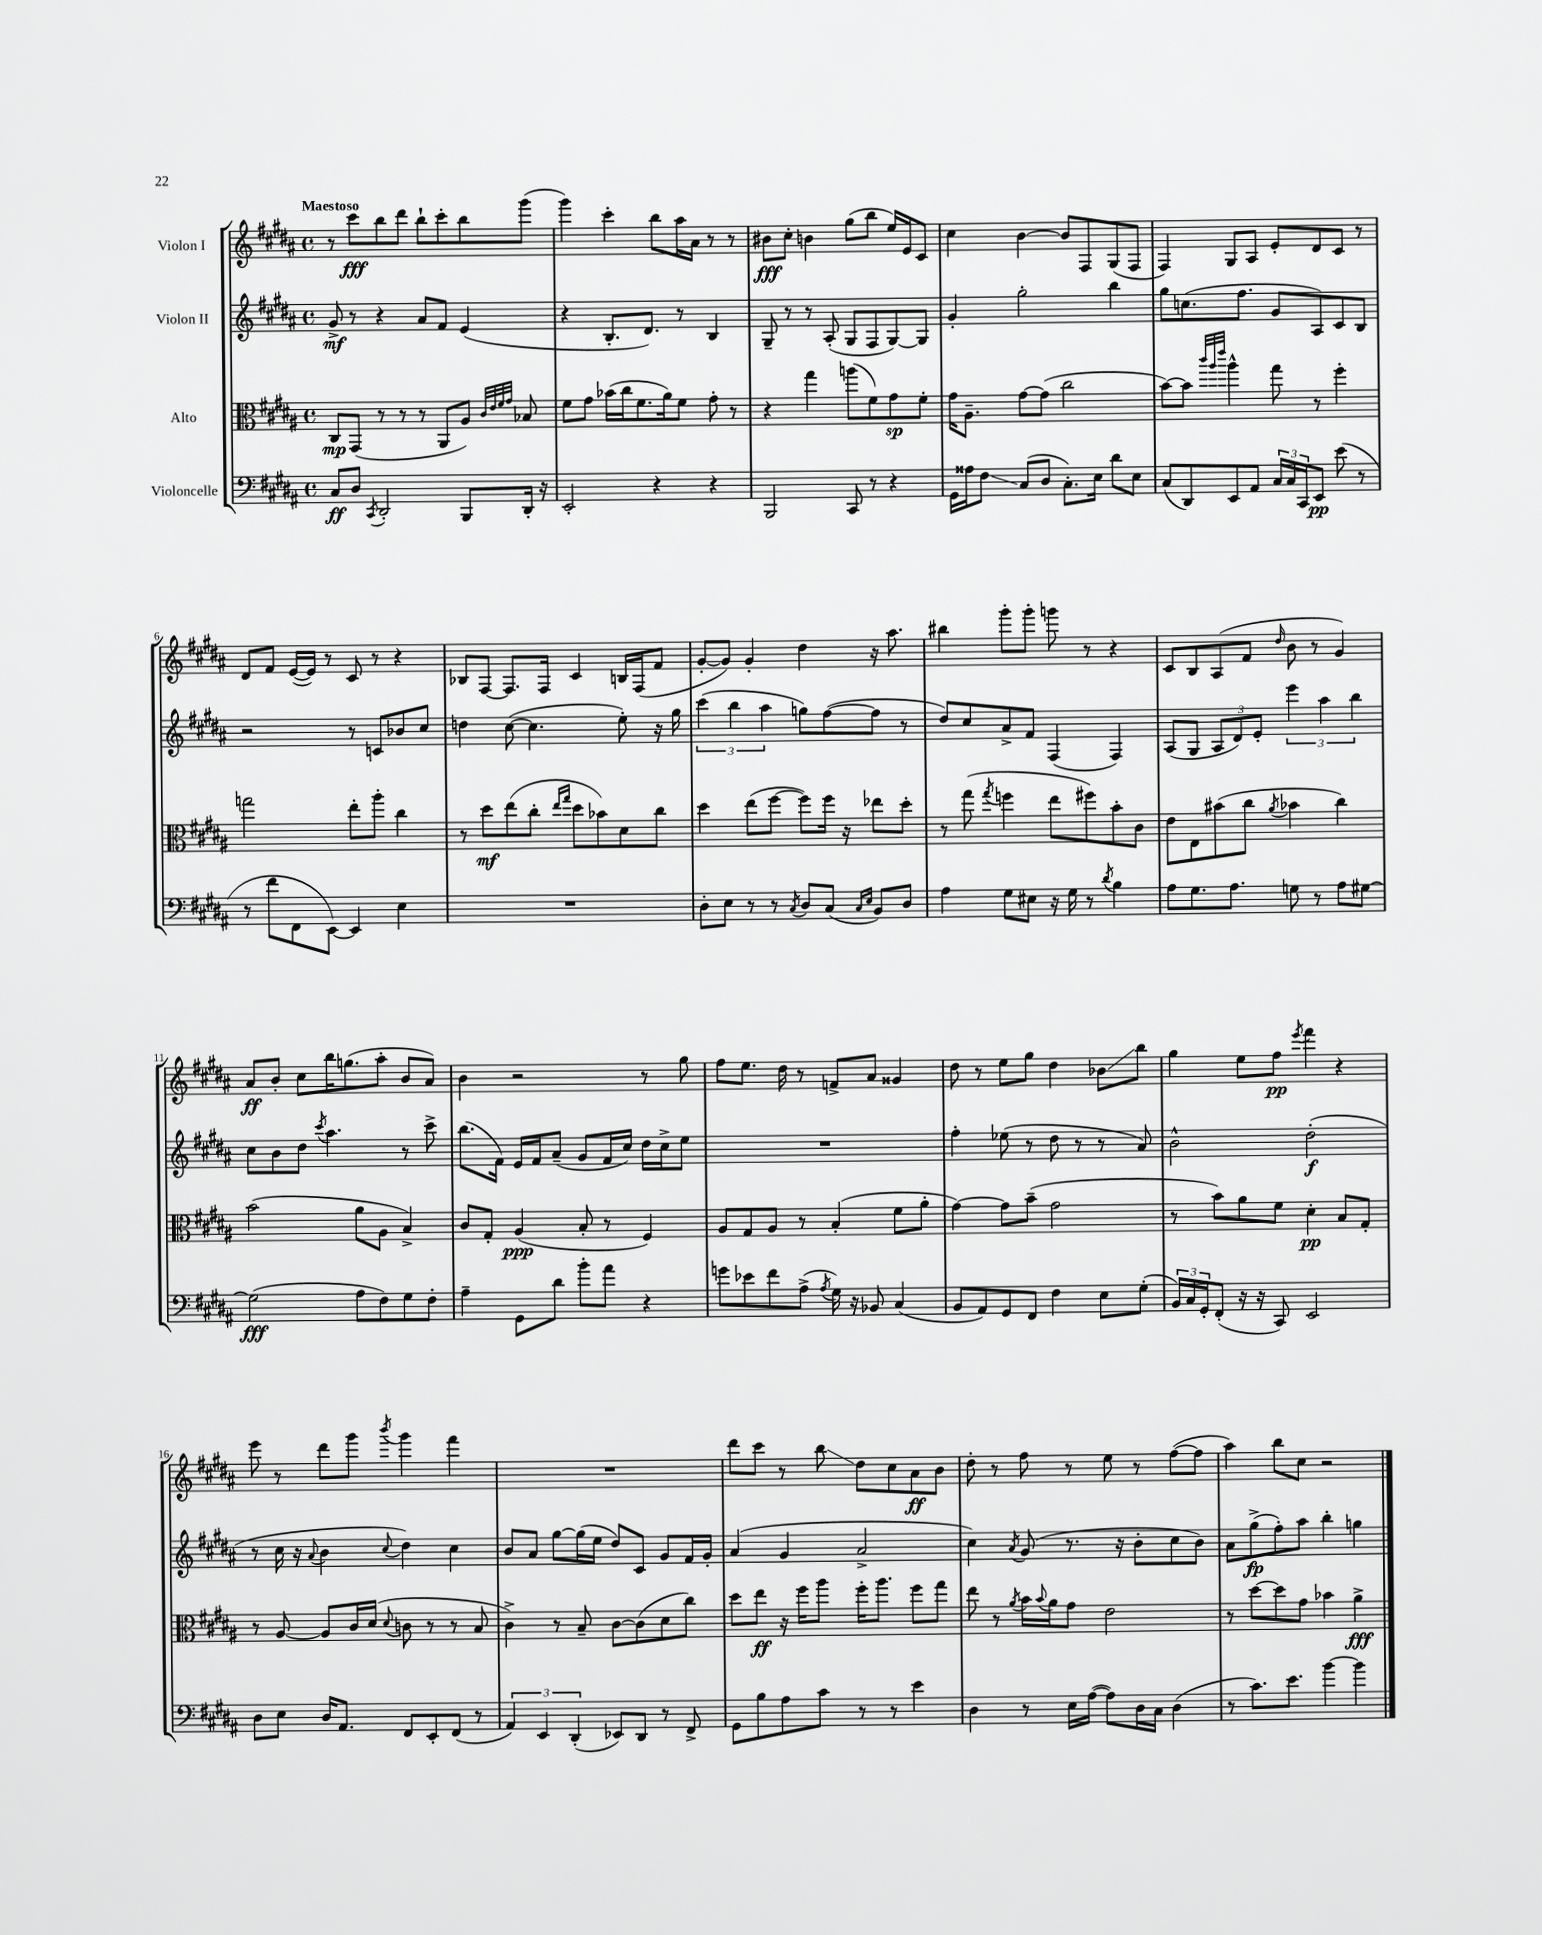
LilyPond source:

<<
\new StaffGroup <<
\new Staff = "s0" \with { instrumentName = "Violon I" } {
    \clef treble \key b \major \defaultTimeSignature \time 4/4 \tempo "Maestoso"
    r8 cis'''8\fff b''8 dis'''8 b''8-! cis'''8-. b''8 gis'''8( |
    gis'''4) cis'''4-. b''8 ais''16 ais'16 r8 r8 |
    bis'8\fff cis''8-. b'4 gis''8( b''8 e''16) e'16 cis'8 |
    cis''4 b'4~ b'8 fis8 gis8( fis8 |
    fis4) gis8 ais8 e'8-. dis'8 cis'8 r8 |
    dis'8 fis'8 e'16~( e'16) r8 cis'8 r8 r4 |
    bes8 fis8~ fis8. fis16 cis'4 b16 fis16( fis'8 |
    gis'8~-. gis'8) gis'4-. dis''4 r16 ais''8. |
    bis''4 gis'''8-. gis'''8-. g'''8 r8 r4 |
    cis'8 b8 ais8( fis'8 \grace { dis''16 } b'8 r8 gis'4) |
    ais'8\ff b'8-. cis''8 b''16 g''8.( ais''8-. b'8 ais'8) |
    b'4 r2 r8 gis''8 |
    fis''8 e''8. dis''16 r8 f'8-> ais'8 gisis'4 |
    dis''8 r8 e''8 gis''8 dis''4 bes'8\glissando b''8 |
    gis''4 e''8 fis''8\pp \acciaccatura { e'''8 } fis'''4 r4 |
    e'''8 r8 dis'''8 gis'''8 \acciaccatura { b'''8 } gis'''4 fis'''4 |
    R1 |
    dis'''8 cis'''8 r8 b''8\glissando dis''8 cis''8 ais'8\ff b'8 |
    dis''8-. r8 fis''8 r8 e''8 r8 fis''8~( fis''8 |
    ais''4) b''8 cis''8 r2 \bar "|." |
}
\new Staff = "s1" \with { instrumentName = "Violon II" } {
    \clef treble \key b \major \defaultTimeSignature \time 4/4
    gis'8->\mf r8 r4 ais'8 fis'8 e'4( |
    r4 b8.-. dis'8.) r8 b4 |
    gis8-- r8 r8 ais8-.( gis8 fis8 gis8~) gis8 |
    gis'4-. gis''2-. b''4 |
    gis''8 c''8.( fis''8. gis'8 ais8) cis'8 b8 |
    r2 r8 c'8 bes'8 cis''8 |
    d''4 cis''8~( cis''4. e''8-.) r16 gis''16 |
    \tuplet 3/2 { cis'''4( b''4 ais''4 } g''8) fis''8~( fis''8 r8 |
    dis''8) cis''8 ais'8-> fis'8 fis4( fis4) |
    ais8( gis8 \tuplet 3/2 { ais8 dis'8) e'8-. } \tuplet 3/2 { e'''4 ais''4 b''4 } |
    cis''8 b'8 dis''8 \acciaccatura { cis'''8 } ais''4. r8 cis'''8-> |
    b''8.( fis'16) e'16 fis'16 ais'8--( gis'8 fis'16 cis''16) dis''16 cis''16-> e''8 |
    R1 |
    fis''4-. ees''8( r8 dis''8 r8 r8 ais'8) |
    b'2-^ dis''2-.\f( |
    r8 cis''16 r16 \appoggiatura { ais'8 } b'4 \appoggiatura { cis''8 } dis''4) cis''4 |
    b'8 ais'8 gis''8~ gis''16( e''16 dis''8) cis'8 gis'8 fis'16 gis'16-. |
    ais'4( gis'4 ais'2-> |
    cis''4) \acciaccatura { ais'8 } gis'8( r8. r16 b'8-. cis''8 b'8) |
    ais'8 gis''8->\fp( fis''8-.) ais''8 b''4-. g''4 \bar "|." |
}
\new Staff = "s2" \with { instrumentName = "Alto" } {
    \clef alto \key b \major \defaultTimeSignature \time 4/4
    cis8\mp gis,8( r8 r8 r8 ais,8 ais8) \grace { cis'32 e'32 fis'32 gis'32 } bes8 |
    fis'8 gis'8 bes'16( cis''16 fis'8. ais'16) fis'8 gis'8-. r8 |
    r4 gis''4 a''8( fis'8) gis'8\sp fis'8-. |
    gis'16 ais8.-- gis'8~ gis'8( cis''2 |
    b'8~) b'8 \grace { cis'''32 ais''32 e'''32 } ais''4-^ gis''8 r8 fis''4-. |
    g''2 e''8-. ais''8-. cis''4 |
    r8 dis''8\mf e''8( cis''8-. \grace { e''16 gis''16 } dis''8 bes'8) dis'8 cis''8 |
    dis''4 e''8( fis''8~ fis''8) fis''16 r16 ees''8 dis''8-. |
    r8 gis''8( \acciaccatura { gis''8 } f''4 e''8 fis''8) b'8-. cis'8 |
    e'8 e8 bis'8( cis''8 \acciaccatura { ais'8 } bes'4 cis''4) |
    b'2( ais'8 ais8 b4->) |
    cis'8 gis8-. ais4\ppp( b8-. r8 fis4) |
    ais8 gis8 ais8 r8 b4-.( fis'8 ais'8-. |
    gis'4~) gis'8 b'8--( gis'2 |
    r8 b'8) ais'8 fis'8 dis'4-.\pp b8 gis8-. |
    r8 ais8~ ais8 cis'16 dis'16( \appoggiatura { dis'8 } c'8 r8 r8 b8 |
    cis'4->) r8 b8-- cis'8~ cis'8( dis'8 cis''8) |
    dis''8 e''8\ff r16 fis''16 ais''8 fis''16-. ais''8. fis''8 gis''8 |
    e''8 r8 \acciaccatura { ais'8 } b'16 \appoggiatura { b'8 } ais'16 gis'8 e'2 |
    r8 dis''8~ dis''8 gis'8 bes'4 ais'4->\fff \bar "|." |
}
\new Staff = "s3" \with { instrumentName = "Violoncelle" } {
    \clef bass \key b \major \defaultTimeSignature \time 4/4
    cis8\ff dis8 \acciaccatura { cis,8 } dis,2-. b,,8 dis,16-. r16 |
    e,2-. r4 r4 |
    b,,2 cis,8 r8 r4 |
    gis,16 aisis16 fis8\glissando cis8( dis8 cis8.-.) e16 dis'8 e8 |
    cis8( dis,8) e,8 ais,8 \tuplet 3/2 { cis16 cis16 cis,16 } e,8\pp e'8( r8 |
    r8 fis'8 fis,8 e,8~) e,4 e4 |
    R1 |
    dis8-. e8 r8 r8 \acciaccatura { cis8 } dis8 cis8( \grace { cis16 e16 } b,8) dis8 |
    ais4 gis8 eis8 r16 gis16 r8 \acciaccatura { dis'8 } b4 |
    ais8 gis8. ais8. g8 r8 ais8 gis8~ |
    gis2\fff( ais8 fis8) gis8 fis8-. |
    ais4-- gis,8 dis'8 b'8-. ais'8 r4 |
    g'8 ees'8 fis'8 ais8->( \acciaccatura { ais8 } gis16) r16 bes,8 cis4( |
    b,8 ais,8) gis,8 fis,8 fis4 e8 gis8-.( |
    \tuplet 3/2 { b,16) cis16 gis,16-. } fis,8-.( r16 r16 cis,8) e,2 |
    dis8 e8 dis16 ais,8. fis,8 e,8-. fis,8( r8 |
    \tuplet 3/2 { ais,4) e,4 dis,4-.( } ees,8) dis,8 r8 fis,8-> |
    gis,8 b8 ais8 cis'8 r8 r8 e'4 |
    dis4 r8 e16 ais16~( ais8) dis16 cis16 dis4( |
    r8 cis'8.) e'8. b'4~ b'4 \bar "|." |
}
>>
>>
